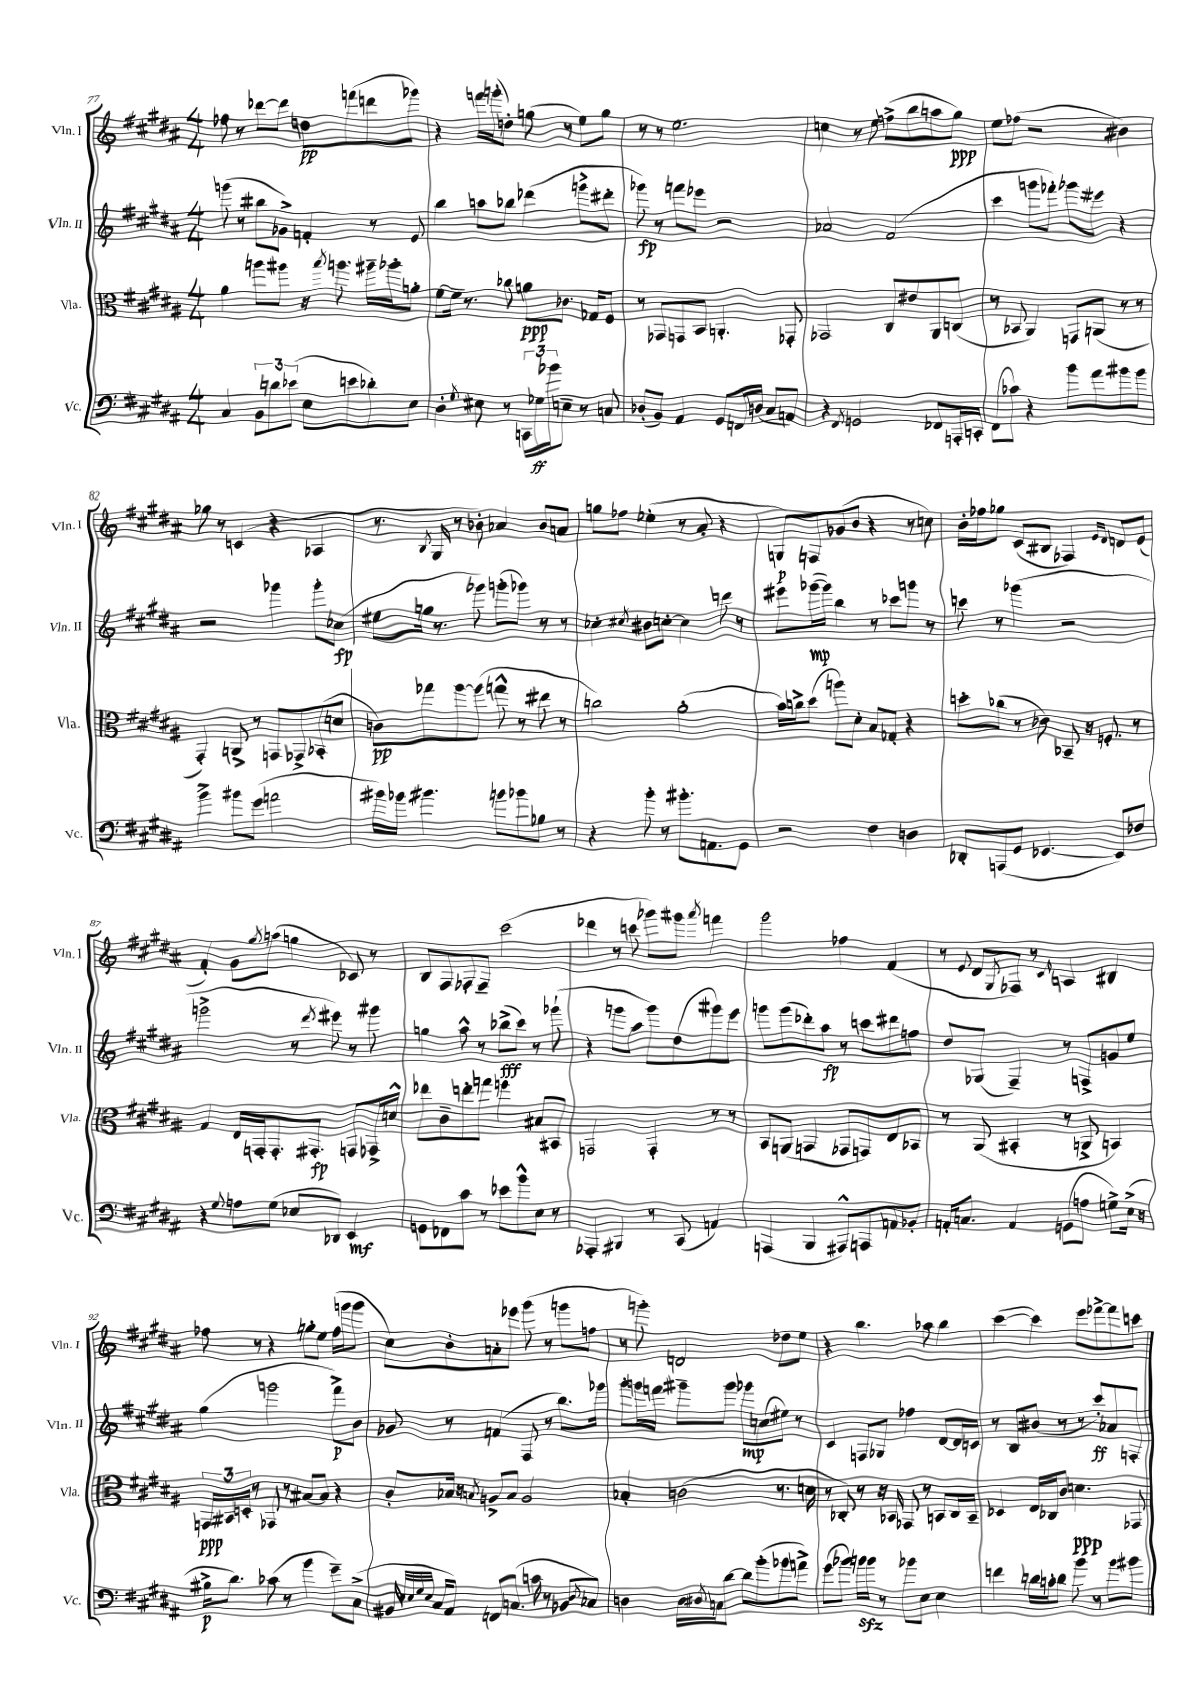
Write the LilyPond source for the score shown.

<<
\new StaffGroup <<
\new Staff = "s0" \with { instrumentName = "Vln. I" shortInstrumentName = "Vln. I" } {
    \clef treble \key b \major \numericTimeSignature \time 4/4
    fes''8 r8 des'''8~ des'''8 d''8\pp f'''8( d'''8 ges'''8) |
    r4 f'''16 g'''16-.( d''8-.) g''8( r8 e''8) g''8 |
    r8 r8 e''2. |
    c''4 r8 e''8 f''8->( b''8 a''8 gis''8\ppp) |
    e''8 fes''8( r2 bis'4) |
    ges''8 r8 c'4( r4 aes4 |
    r8. \acciaccatura { b8 } gis16 r8 bes'8-.) aes'4 bes'8 a'8 |
    g''8 fes''8 ees''4-.( r8 ais'8-. r4 |
    g8\p) f8 ges'8( b'8 r4 r8 c''8) |
    b'16-. fes''16 ges''8 cis'8( bis8 fes4) \grace { e'16 dis'16 } d'8 e'8( |
    fis'4-.) gis'8 \acciaccatura { gis''8 } a''8( g''4 ces'8) r8 |
    b8 fis8 fes8-. fes8-- cis'''2( |
    des'''4 r8 c'''8 ges'''8) gis'''8 \acciaccatura { ais'''8 } f'''4 |
    gis'''2 fes''4 fis'4( |
    r8 \appoggiatura { e'8 } dis'8 \acciaccatura { gis8 } fes8) r8 \grace { cis'16 } a4 bis4 |
    fes''8 r8 r4 g''8-. e''8 fes''16( g'''16 g'''8 |
    cis''8) b'8-. a'8-. ees'''8 gis'''8( r8 g'''8 f''8 |
    r8 g'''8-.) d'2 des''8 e''8 |
    r4 b''4. aes''8 b''4 |
    cis'''4~( cis'''4) e'''8 fes'''8~-> fes'''8 c'''8 \bar "|." |
}
\new Staff = "s1" \with { instrumentName = "Vln. II" shortInstrumentName = "Vln. II" } {
    \clef treble \key b \major \numericTimeSignature \time 4/4
    g'''8( r8 bis''8 ges'8->) f'4-. r8 e'8 |
    b''4 a''8 bes''8 des'''4( g'''8-> dis'''8-. |
    ges'''8\fp) r8 f'''8 ees'''8 r2 |
    aes'2 fis'2( |
    cis'''4 g'''8 fes'''8-.) ges'''8 eis'''8 r4 |
    r2 ges'''4 ges'''8-. ces''8\fp( |
    eis''8 g''16 r8. ges'''8) g'''8-.( ges'''8) r8 r8 |
    ces''4-. \acciaccatura { cis''8 } bis'8 c''8~-. c''4 d'''8 r8 |
    eis'''8 ges'''16~\mp( ges'''16) b''4 r8 ces'''8 g'''8 r8 |
    c'''8 r8 ges'''4( r2 |
    g'''2-> r8 \acciaccatura { dis'''8 } eis'''8) r8 gis'''8 |
    g''4 ais''8-^ r8 bes''8->\fff( cis'''8) r8 ges'''8-!( |
    r4 g'''8 ais''8 g'''8) dis''8( gis'''8) e'''8 |
    g'''8 g'''8( des'''8-.) ais''8\fp r8 c'''8 dis'''8 f''8 |
    dis''8 ges8( fis4--) r8 f8-> g'8 e''8 |
    gis''4( g'''2 fis'''8->\p) b'8 |
    ges'8 r8 f'4( fis8 r8 b''8.) ges'''16 |
    gis'''8-. g'''16 f'''16 gis'''8-- gis'''8 ges'''8\mp c''8( eis''8) r8 |
    cis'4 f8 ges8 fes''4 dis'8~ dis'16 c'16 |
    r8 b8 bis'8( r8 r8 cis'''8-.\ff) aes'8 f8-. \bar "|." |
}
\new Staff = "s2" \with { instrumentName = "Vla." shortInstrumentName = "Vla." } {
    \clef alto \key b \major \numericTimeSignature \time 4/4
    ais'4 a''8 ais''8 r16 \acciaccatura { b''8 } a''8. ais''16-- aes''16-. a'8-. |
    fis'8~ fis'16-- r8. ces''8 a'8\ppp ces'8. ges16 fis8 |
    r8 ges,8 g,8 b,8 a,4.-. ges,8-. |
    ges,2 cis8 eis'8 ais,8 c8( |
    r8 bes,8 ais,4) g,8 a,8( r8 r8 |
    gis,4-.) a,8-> r8 g,8 ges,8-> bes,8-.( d'8 |
    c'8\pp) ges''8 ais''8~ ais''8( g''8-^ r8 eis''8 r8 |
    c''2) ais'2-.( |
    b'16) c''16-> dis''8( a''8) dis'8-. b8 ges8-. r4 |
    d''8-. ces''8( r8 ces'8) bes,8-- r16 f8.-. r8 |
    gis4 e16 g,16-. g,8.-. gis,8.-.\fp g,8 ges,16-> d'16-^ |
    ees''8 cis'8-- e''8-. g''8 f''4 bis8 bis,8 |
    g,2 g,4-. r8 r8 |
    b,8 a,8( g,4 ges,8 g,8) e8 bes,8 |
    r8 ais,8( bis,4-. r8 a,8-> b,4) |
    \tuplet 3/2 { g,16\ppp bis,16 d16-. } r8 ges,8 r8 bis8~ bis8 r4 |
    cis'8-. bes16 r16 \acciaccatura { b8 } a8-> b8 a2 |
    bes4-. c'2( r8. d'16 |
    r8 ces8-.) r8 r16 bes,16 ges,8 r8 b,8 ces16 b,16-- |
    des4 e16 ces16 cis'8 d'4.\ppp ges,8 \bar "|." |
}
\new Staff = "s3" \with { instrumentName = "Vc." shortInstrumentName = "Vc." } {
    \clef bass \key b \major \numericTimeSignature \time 4/4
    cis4 \tuplet 3/2 { b,8 d'8 ees'8( } e8 e'8 des'8-.) e8 |
    dis4-. \acciaccatura { gis8 } eis8 r8 \tuplet 3/2 { c,16 ges16\ff bes'16 } e8-- r8 c8 |
    des8-.( b,8) ais,4 gis,8 f,16 d16( cis8 a,8) |
    r4 \acciaccatura { fis,8 } g,2 fes,8 a,,16-. c,16-. |
    fis,8( ces'8) r4 b'8 ais'8 bis'8 bis'8 |
    b'4-> bis'8 gis'8( a'2 |
    bis'16) bes'16 bis'4. b'8 bes'8 bes8 r8 |
    r4 b'8-. r8 bis'8.-. a,8. gis,8 |
    r2 fis4 d4 |
    des,8-. a,,8( gis,8 ees,4.~ ees,8) fes8 |
    r4 \appoggiatura { gis8 } a8 gis8( ees8 des,8) e,4\mf |
    g,8 fes,8 cis'8 r8 ees'8 b'8-^ e8 r8 |
    aes,,4-. bis,,4 r8 cis,8( a,4) |
    a,,4( b,,4 ais,,8-^) a,,8 a,8 bes,8-. |
    a,16-. c8. a,4 g,8( a8 g8->) e16->( r16 |
    bis16->\p dis'8.) ces'8( r8 b'4 gis'8--) cis8->( |
    bis,16 \grace { e32 e32 gis32 e32 } cis16 ais,8) f,8 c8.( c'16 r8 bes,8 \acciaccatura { dis8 } ces8) |
    d4 d16 \acciaccatura { dis8 } c16 dis'8~ dis'8 b'8-.( bes'8 a'8->) |
    gis'8( bes'8) b'16\sfz b'16 r8 bes'8 e8 e4 |
    f'4 d'16 c'16-. d'8 b'8 r8 b'8 bis'8 \bar "|." |
}
>>
>>
\layout { \context { \Score currentBarNumber = #77 } }
